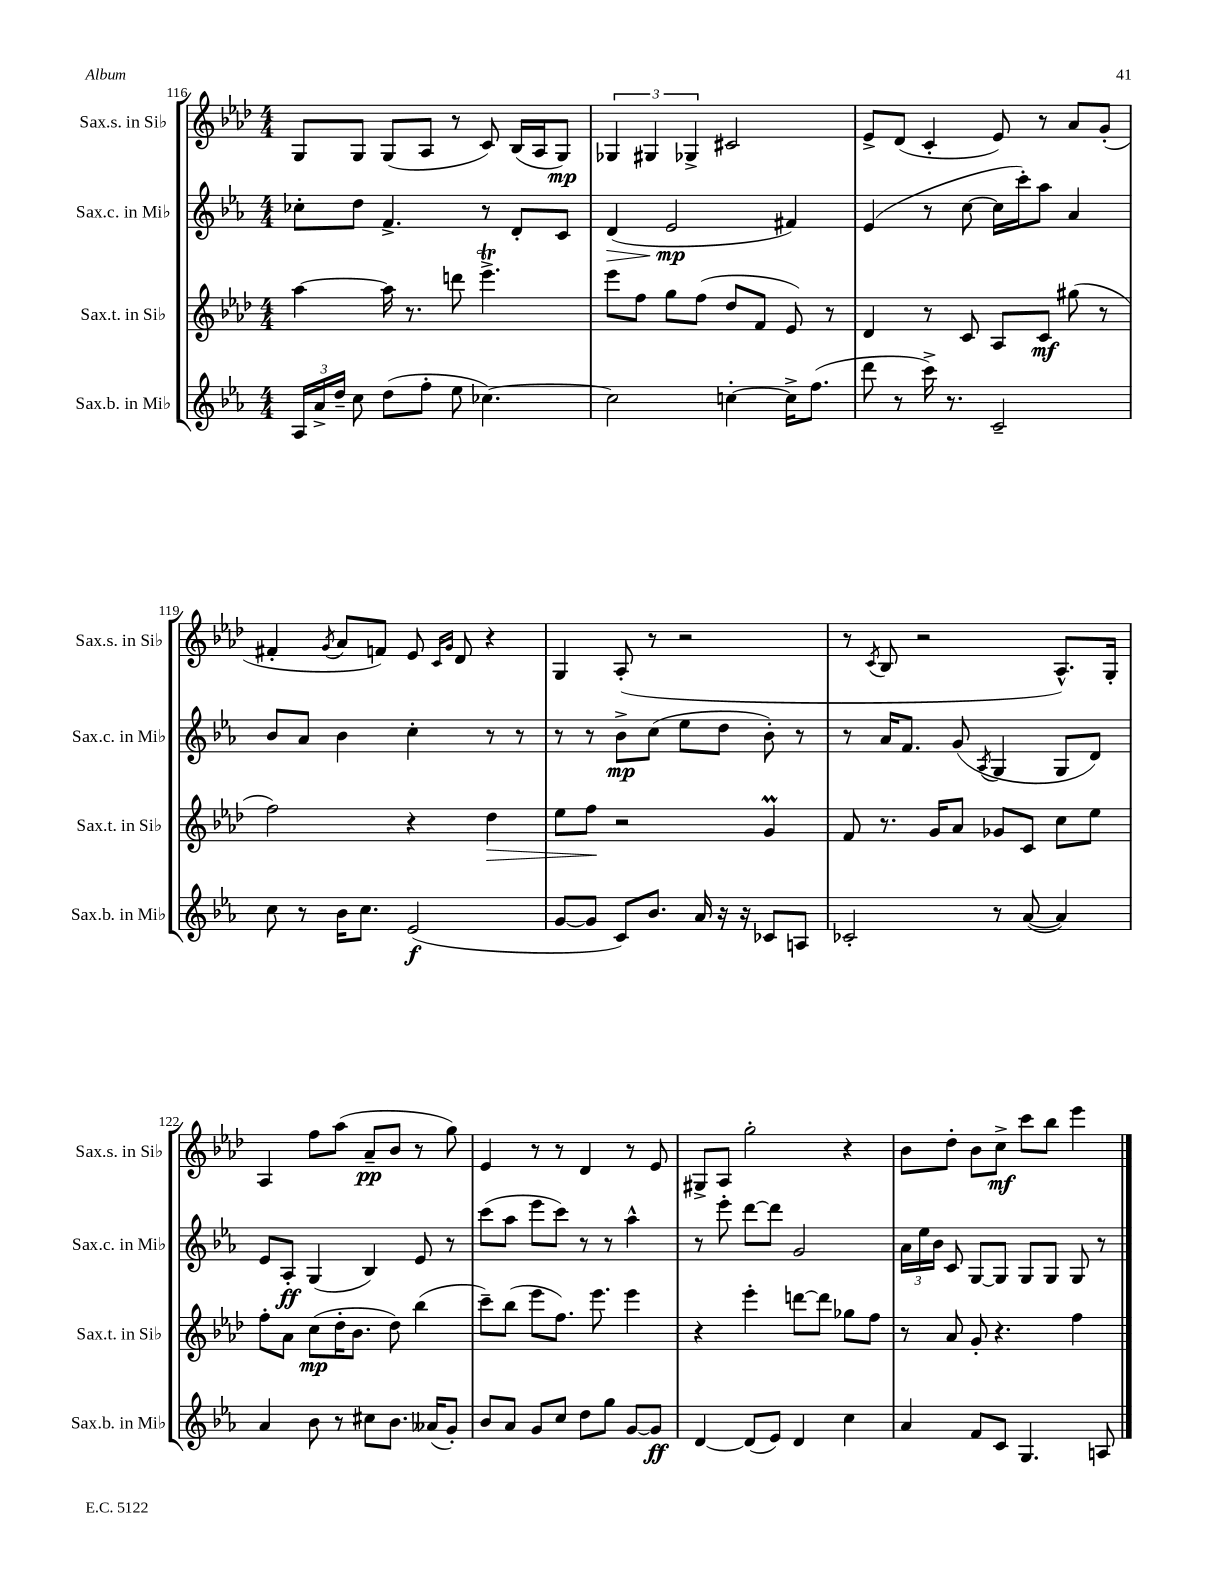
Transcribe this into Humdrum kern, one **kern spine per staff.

**kern	**kern	**kern	**kern
*staff4	*staff3	*staff2	*staff1
*clefG2	*clefG2	*clefG2	*clefG2
*k[b-e-a-]	*k[b-e-a-d-]	*k[b-e-a-]	*k[b-e-a-d-]
*M4/4	*M4/4	*M4/4	*M4/4
24A-	[4aa-	8cc-'	8G
24a-^	.	.	.
24dd~	.	.	.
8cc	.	8dd	8G
(8dd	16aa-]	4.f^	(8G
.	8.r	.	.
8ff'	.	.	8A-
8ee-	8ddd	.	8r
[4.cc-)	4.eee-^	8r	8c)
.	.	8d'	(16B-
.	.	.	16A-
.	.	8c	8G)
=	=	=	=
2cc-]	8eee-	(4d	6G-
.	8ff	.	.
.	.	.	6G#
.	8gg	2e-	.
.	.	.	6G-^
.	(8ff	.	.
[4cc'	8dd-	.	2c#
.	8f	.	.
16cc^]	8e-)	4f#)	.
(8.ff	.	.	.
.	8r	.	.
=	=	=	=
8ddd	4d-	(4e-	8e-^
8r	.	.	(8d-
16ccc^)	8r	8r	4c'
8.r	.	.	.
.	8c	[8cc	.
2c~	8A-	16cc]	8e-)
.	.	16ccc')	.
.	8c	8aa-	8r
.	(8gg#	4a-	8a-
.	8r	.	(8g'
=	=	=	=
8cc	2ff)	8b-	4f#'
8r	.	8a-	.
.	.	.	8qg
16b-	.	4b-	8a-
8.cc	.	.	.
.	.	.	8f)
(2e-	4r	4cc'	8e-
.	.	.	16qqc
.	.	.	16qqg
.	.	.	8d-
.	4dd-	8r	4r
.	.	8r	.
=	=	=	=
[8g	8ee-	8r	4G
8g]	8ff	8r	.
8c)	2r	8b-^	(8A-'
8.b-	.	(8cc	8r
.	.	8ee-	2r
16a-	.	.	.
16r	.	8dd	.
16r	.	.	.
8c-	4g	8b-')	.
8A	.	8r	.
=	=	=	=
2c-'	8f	8r	8r
.	.	.	8qc
.	8.r	16a-	8B-
.	.	8.f	.
.	.	.	2r
.	16g	.	.
.	8a-	(8g	.
.	.	8qA-	.
8r	8g-	4G	.
([8a-	8c	.	.
4a-])	8cc	8G	8.A-^^)
.	8ee-	8d)	.
.	.	.	16G'
=	=	=	=
4a-	8ff'	8e-	4A-
.	8a-	8A-'	.
8b-	(8cc	(4G	8ff
8r	16dd-'	.	(8aa-
.	8.b-	.	.
8cc#	.	4B-)	8a-~
8.b-	8dd-)	.	8b-
.	(4bb-	8e-	8r
(16a--	.	.	.
8g')	.	8r	8gg)
=	=	=	=
8b-	8ccc~)	(8ccc	4e-
8a-	(8bb-	8aa-	.
8g	8eee-	8eee-	8r
8cc	8.ff)	8ccc)	8r
8dd	.	8r	4d-
.	8.eee-	.	.
8gg	.	8r	.
[8g	4eee-	4aa-^^	8r
8g]	.	.	8e-
=	=	=	=
[4d	4r	8r	8G#^
.	.	8eee-'	8A-
(8d]	4eee-'	[8ddd	2gg'
8e-)	.	8ddd]	.
4d	[8ddd	2g	.
.	8ddd]	.	.
4cc	8gg-	.	4r
.	8ff	.	.
=	=	=	=
4a-	8r	24a-	8b-
.	.	24ee-	.
.	.	24b-	.
.	8a-	8c	8dd-'
8f	8g'	[8G	8b-
8c	4.r	8G]	8cc^
4.G	.	8G	8ccc
.	.	8G	8bb-
.	4ff	8G	4eee-
8A	.	8r	.
==	==	==	==
*-	*-	*-	*-
